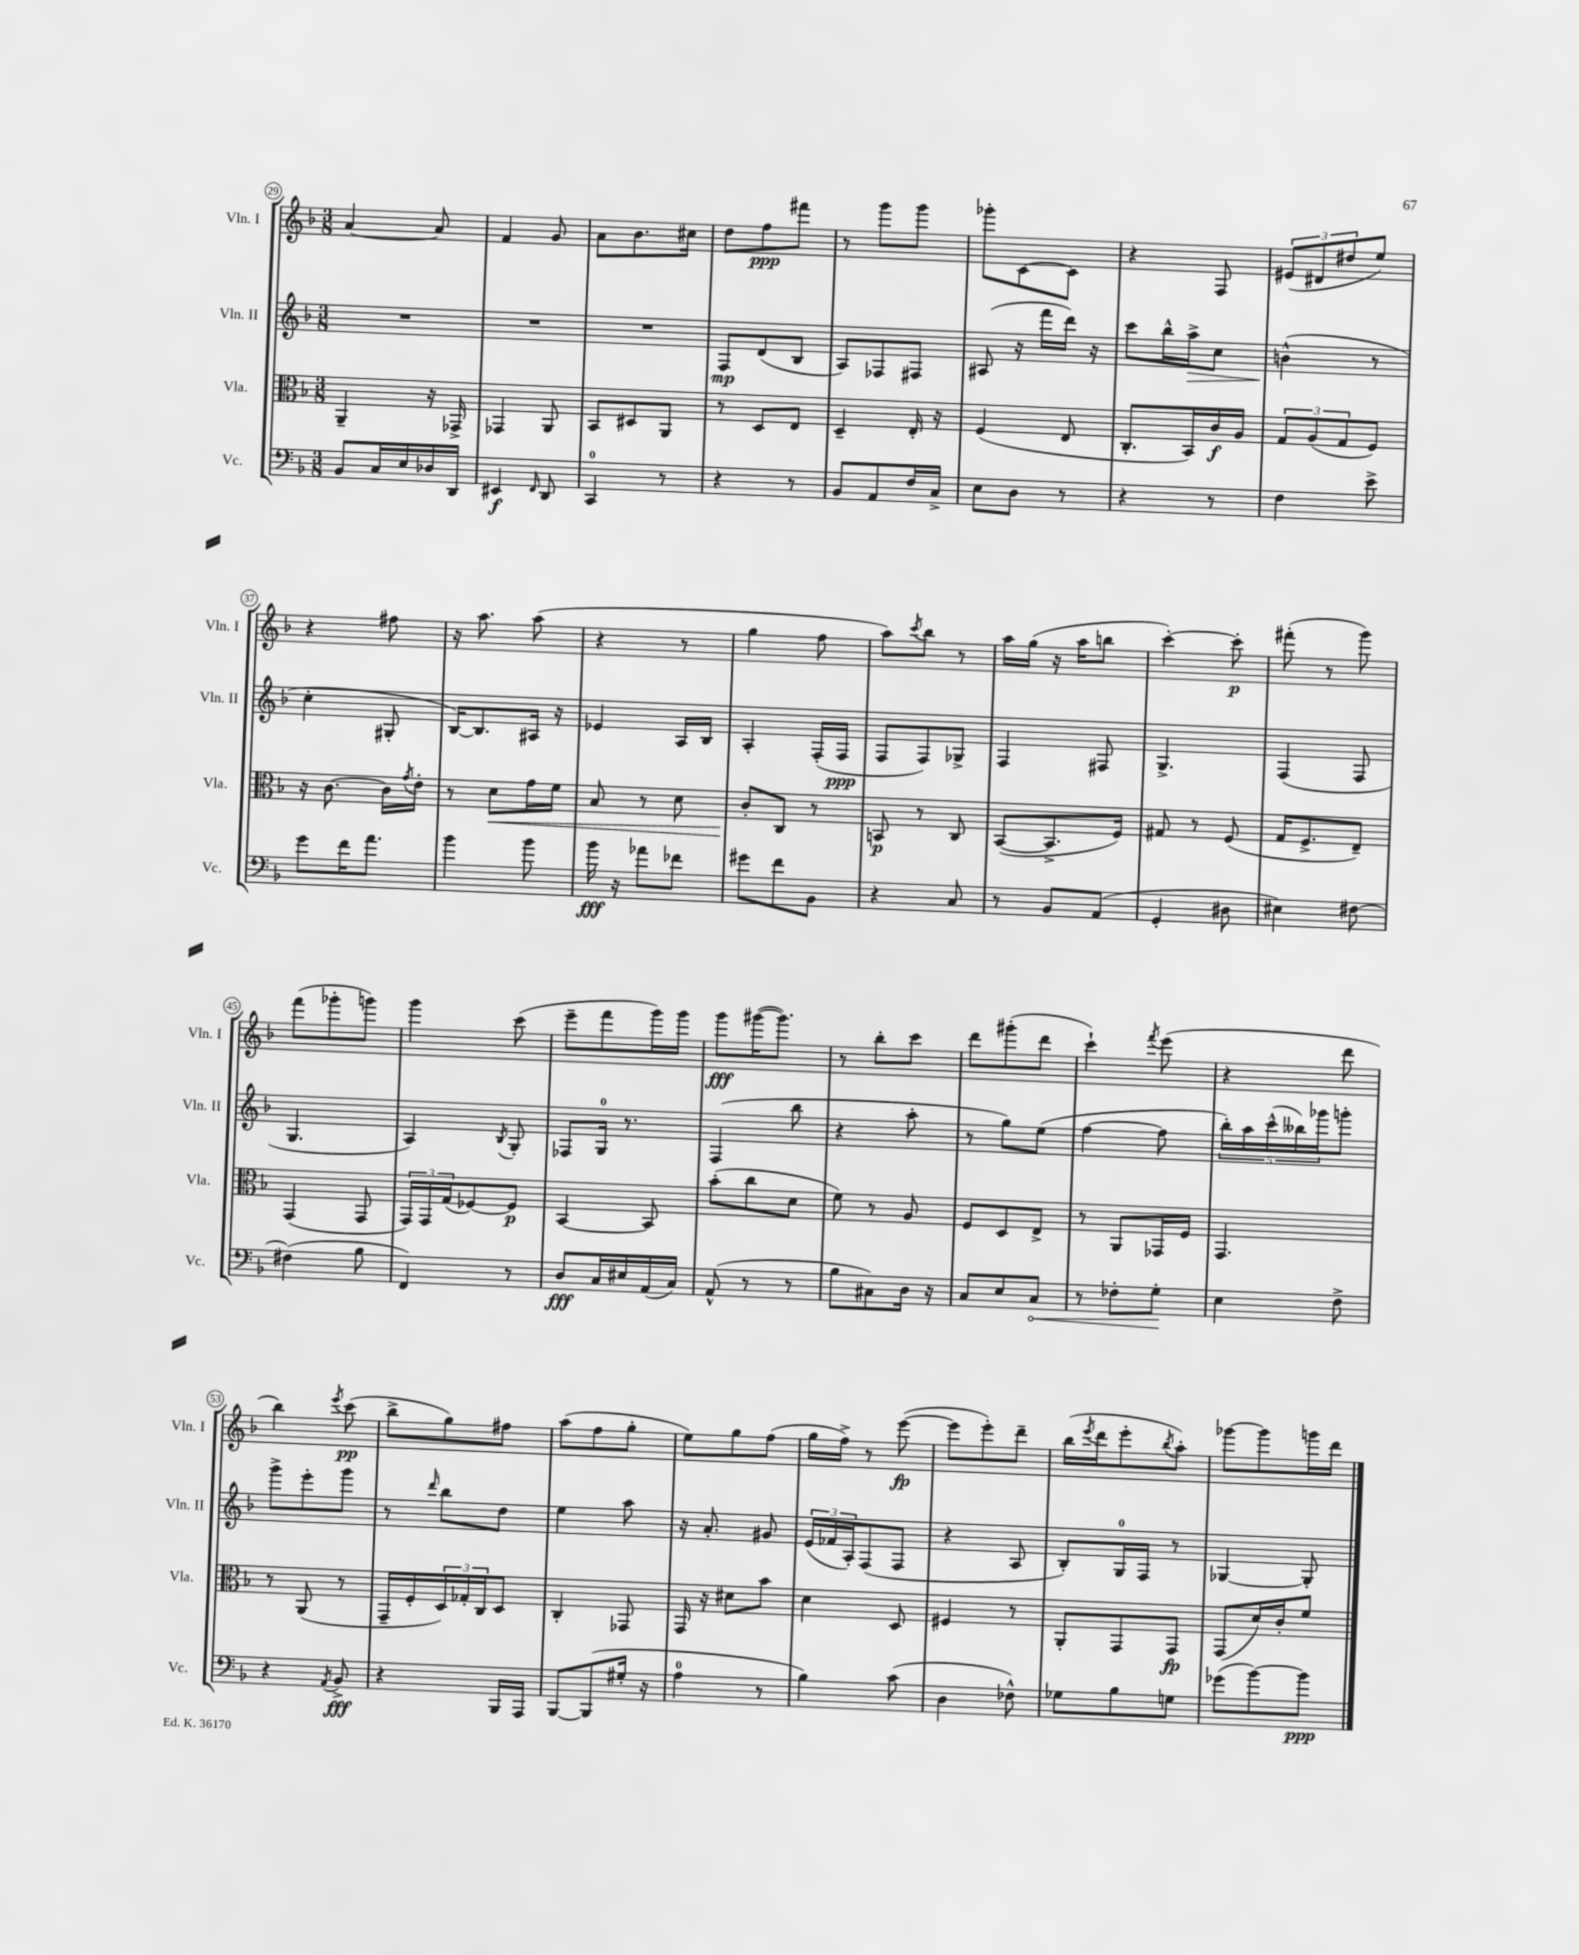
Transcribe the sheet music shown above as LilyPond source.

<<
\new StaffGroup <<
\new Staff = "s0" \with { instrumentName = "Vln. I" shortInstrumentName = "Vln. I" } {
    \clef treble \key f \major \numericTimeSignature \time 3/8
    a'4~ a'8 |
    f'4 g'8 |
    a'8 bes'8. cis''16 |
    d''8 f''8\ppp fis'''8 |
    r8 g'''8 g'''8 |
    ges'''8-. c'8~ c'8 |
    r4 f8 |
    \tuplet 3/2 { eis'8( dis'8 dis''8 } e''8) |
    r4 fis''8 |
    r16 a''8. a''8( |
    r4 r8 |
    g''4 f''8 |
    a''8) \acciaccatura { c'''8 } bes''8 r8 |
    a''16 g''16( r16 a''16 b''8 |
    c'''4~-.) c'''8-.\p |
    fis'''8-.( r8 g'''8) |
    f'''8( ges'''8-. g'''8) |
    g'''4 c'''8( |
    e'''8-- f'''8 g'''16) g'''16 |
    g'''8\fff gis'''16~( gis'''8.) |
    r8 bes''8-. c'''8 |
    d'''8 gis'''8-.( d'''8 |
    c'''4-!) \acciaccatura { f'''8 } e'''8( |
    r4 d'''8 |
    bes''4) \acciaccatura { e'''8 } c'''8\pp( |
    bes''8-> g''8) fis''8 |
    a''8( f''8 g''8-. |
    e''8) g''8 f''8( |
    g''16 f''16->) r8 e'''8~\fp( |
    e'''8 e'''8-.) d'''8-- |
    bes''16( \acciaccatura { e'''8 } d'''16 e'''8-. \acciaccatura { bes''8 } a''8-.) |
    ges'''8~ ges'''8 g'''16 d'''16 \bar "|." |
}
\new Staff = "s1" \with { instrumentName = "Vln. II" shortInstrumentName = "Vln. II" } {
    \clef treble \key f \major \numericTimeSignature \time 3/8
    R4. |
    R4. |
    R4. |
    f8\mp d'8( bes8 |
    a8) fes8 fis8 |
    ais8( r16 f'''16 d'''16) r16 |
    c'''8 bes''16-^ a''16->\> c''8 |
    b'4-^\!( r8 |
    c''4-. gis8-. |
    bes16~) bes8. ais16 r16 |
    ees'4 a16 bes16 |
    a4-. f16-.( f16\ppp |
    f8 f8) ges8-> |
    f4 fis8 |
    g4.-> |
    f4( f8 |
    g4. |
    a4) \acciaccatura { bes8 } g8-. |
    fes8 g16-0 r8. |
    f4( bes''8 |
    r4 a''8-. |
    r8 g''8) e''8( |
    f''4~ f''8 |
    \tuplet 5/4 { bes''16-.) a''16 c'''16-^( beses''16) ges'''16 } g'''8-. |
    g'''8-> e'''8-. g'''8 |
    r8 \grace { d'''16 } bes''8 d''8 |
    e''4 a''8 |
    r16 a'8.-. gis'8 |
    \tuplet 3/2 { e'16( fes'16 a16-.) } f8( f8 |
    r4 a8 |
    bes8-.) g16-0 f16 r8 |
    ges4~ ges8-. \bar "|." |
}
\new Staff = "s2" \with { instrumentName = "Vla." shortInstrumentName = "Vla." } {
    \clef alto \key f \major \numericTimeSignature \time 3/8
    a,4-- r16 ges,16-> |
    ges,4 a,8 |
    bes,8 dis8 a,8 |
    r8 d8 e8 |
    d4-- e16-. r16 |
    f4( e8 |
    c8.-. bes,16) c'16\f a16 |
    \tuplet 3/2 { g8 a8( g8 } f8) |
    r16 c'8.~ c'16 \acciaccatura { g'8 } e'16-. |
    r8 d'8\< g'16 f'16 |
    bes8 r8 d'8 |
    c'8-.\! c8 r8 |
    b,8\p r8 c8 |
    bes,8~( bes,8.-> f16) |
    gis8 r8 f8( |
    g16 f8.-> e8--) |
    g,4( g,8 |
    \tuplet 3/2 { g,16) g,16 g16( } fes8~) fes8\p |
    bes,4~ bes,8 |
    bes'8-.( c''8 d'8 |
    f'8) r8 a8 |
    f8 d8 e8-> |
    r8 a,8 ges,16 f16 |
    g,4. |
    r8 a,8( r8 |
    g,16-- f16-. \tuplet 3/2 { d16) ges16-. c16 } d8 |
    c4-. ges,8 |
    g,16 r16 dis'8 bes'8 |
    d'4 d8 |
    fis4 r8 |
    a,8-. g,8 g,8\fp |
    g,8( d'16) c'16-. f'8 \bar "|." |
}
\new Staff = "s3" \with { instrumentName = "Vc." shortInstrumentName = "Vc." } {
    \clef bass \key f \major \numericTimeSignature \time 3/8
    bes,8 c16 e16 des16 d,16 |
    eis,4\f \grace { f,16 } d,8 |
    c,4-0 r8 |
    r4 r8 |
    bes,8 a,8 f16 c16-> |
    e8 d8 r8 |
    r4 r8 |
    f4 e'8-> |
    g'8 f'16 a'8. |
    bes'4 bes'8 |
    bes'16\fff r16 aes'8 fes'8 |
    gis'8 f'8 bes,8 |
    r4 c8 |
    r8 bes,8 a,8( |
    g,4-. dis8 |
    eis4) fis8~ |
    fis4( bes8 |
    f,4) r8 |
    d8\fff c16 eis16 a,16( c16) |
    a,8-^( r8 r8 |
    bes8 cis8) d16 r16 |
    c8 e8 \once \override Hairpin.circled-tip = ##t c8\< |
    r8 fes8-. g8-.\! |
    e4 f8-> |
    r4 \acciaccatura { a,8 } bes,8->\fff |
    r4 bes,,16 a,,16 |
    bes,,8~ bes,,8( gis16-. r16 |
    a4-0 r8 |
    bes4) c'8( |
    d4 fes8-^) |
    ges8 bes8 g8 |
    ges'8( bes'8~) bes'8\ppp \bar "|." |
}
>>
>>
\layout { \context { \Score currentBarNumber = #29 \override BarNumber.stencil = #(make-stencil-circler 0.1 0.3 ly:text-interface::print) } }
